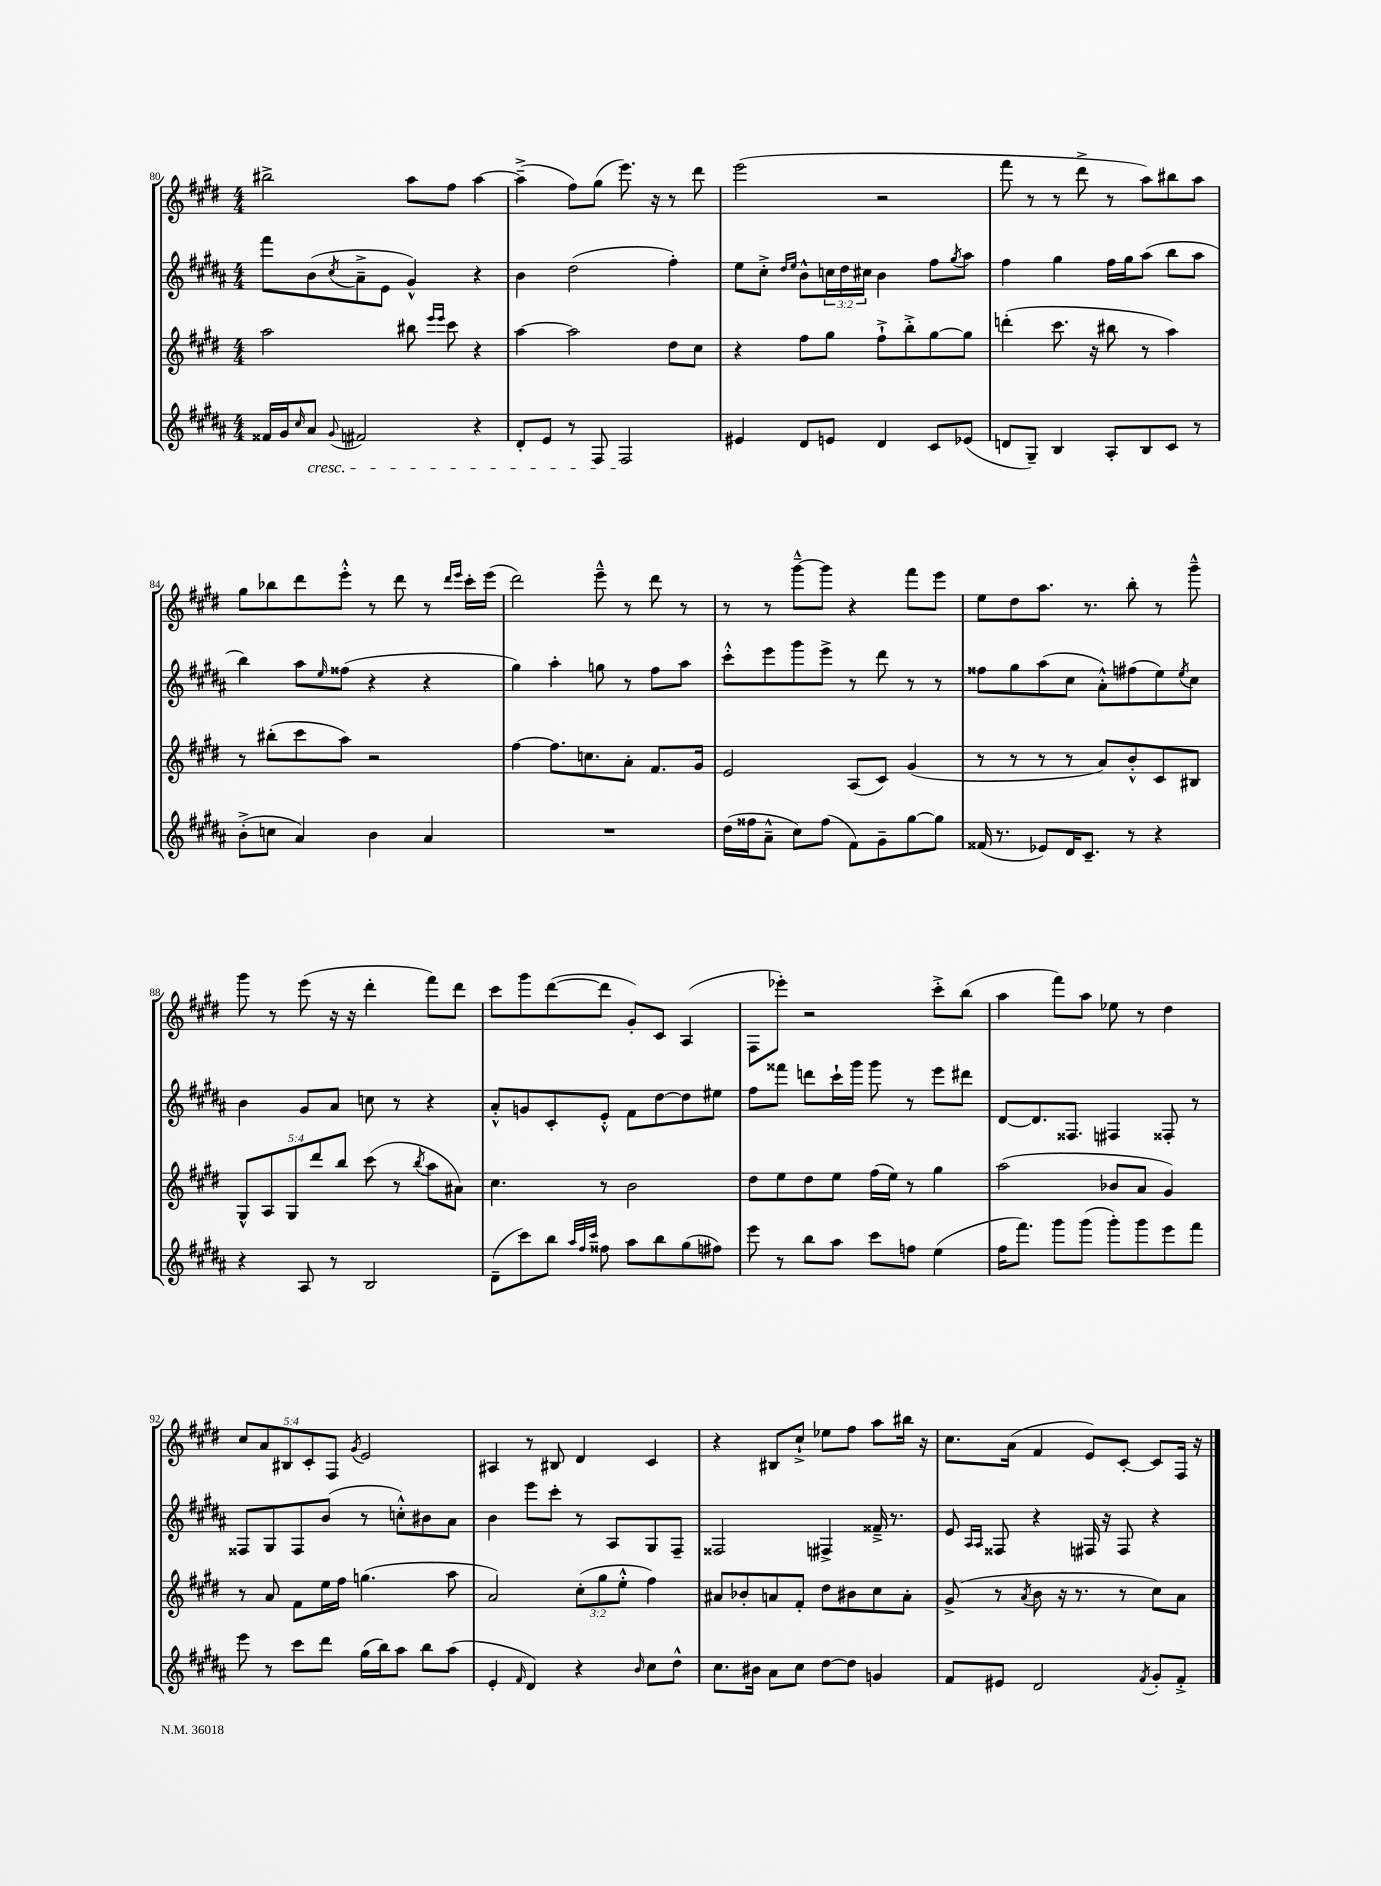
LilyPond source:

<<
\new StaffGroup <<
\new Staff = "s0" {
    \clef treble \key e \major \numericTimeSignature \time 4/4 \override Staff.TupletNumber.text = #tuplet-number::calc-fraction-text
    bis''2-> a''8 fis''8 a''4~ |
    a''4--->( fis''8) gis''8( e'''8.) r16 r8 dis'''8 |
    e'''2( r2 |
    fis'''8 r8 r8 dis'''8-> r8 a''8) bis''8 a''8 |
    gis''8 bes''8 dis'''8 e'''8-.-^ r8 dis'''8 r8 \grace { dis'''16 e'''16 } cis'''16-. e'''16( |
    dis'''2) e'''8---^ r8 dis'''8 r8 |
    r8 r8 gis'''8~---^ gis'''8 r4 fis'''8 e'''8 |
    e''8 dis''8 a''8. r8. b''8-. r8 gis'''8---^ |
    gis'''8 r8 e'''8( r16 r16 dis'''4-. fis'''8) dis'''8 |
    cis'''8 gis'''8 dis'''8~( dis'''8 gis'8-.) cis'8 a4( |
    fis8 ees'''8-.) r2 cis'''8-.-> b''8( |
    a''4 fis'''8) a''8 ees''8 r8 dis''4 |
    \tuplet 5/4 { cis''8 a'8 bis8 cis'8-. fis8 } \acciaccatura { gis'8 } e'2 |
    ais4 r8 bis8 dis'4 cis'4 |
    r4 bis8 cis''8-!-> ees''8 fis''8 a''8 bis''16 r16 |
    cis''8. a'16( fis'4 e'8) cis'8~-. cis'8 fis16 r16 \bar "|." |
}
\new Staff = "s1" {
    \clef treble \key b \major \numericTimeSignature \time 4/4 \override Staff.TupletNumber.text = #tuplet-number::calc-fraction-text
    fis'''8 b'8( \acciaccatura { cis''8 } ais'8---> e'8 gis'4-^) r4 |
    b'4 dis''2( fis''4-.) |
    e''8 cis''8-.-> \grace { dis''16 e''16 } b'8-^ \tuplet 3/2 { c''16 dis''16 cis''16 } b'4 fis''8 \acciaccatura { gis''8 } ais''8 |
    fis''4 gis''4 fis''16 gis''16 ais''8( b''8 ais''8 |
    b''4) ais''8 \grace { e''16 } fisis''8( r4 r4 |
    gis''4) ais''4-. g''8 r8 fis''8 ais''8 |
    cis'''8-.-^ e'''8 gis'''8 e'''8-> r8 dis'''8 r8 r8 |
    fisis''8 gis''8 ais''8( cis''8 ais'8-.-^) fis''8( e''8) \acciaccatura { e''8 } cis''8 |
    b'4 gis'8 ais'8 c''8 r8 r4 |
    ais'8-.-^ g'8 cis'8-. e'8-.-^ fis'8 dis''8~ dis''8 eis''8 |
    fis''8 fisis'''8 d'''8 cis'''16-! gis'''16 gis'''8 r8 e'''8 dis'''8 |
    dis'8~ dis'8. fisis8. fis4 fisis8-. r8 |
    fisis8 gis8 fisis8 b'8( r8 c''8-.-^) bis'8 ais'8 |
    b'4 e'''8 cis'''8-. r8 ais8 gis8 fis8-- |
    fisis2 fis4-> fisis'16---> r8. |
    e'8 \grace { ais16 ais16 } fisis8 r4 fis16 r16 fis8 r4 \bar "|." |
}
\new Staff = "s2" {
    \clef treble \key e \major \numericTimeSignature \time 4/4 \override Staff.TupletNumber.text = #tuplet-number::calc-fraction-text
    a''2 bis''8 \grace { e'''16 e'''16 } cis'''8 r4 |
    a''4~ a''2 dis''8 cis''8 |
    r4 fis''8 gis''8 fis''8-!-> b''8-.-> gis''8~ gis''8 |
    d'''4-.( cis'''8. r16 bis''8 r8 a''4) |
    r8 bis''8-.( cis'''8 a''8) r2 |
    fis''4~ fis''8. c''8. a'8-. fis'8. gis'16 |
    e'2 a8( cis'8) gis'4( |
    r8 r8 r8 r8 a'8) b'8-.-^ cis'8 bis8 |
    \tuplet 5/4 { gis8-^ a8 gis8 dis'''8 b''8 } cis'''8( r8 \acciaccatura { b''8 } a''8 ais'8) |
    cis''4. r8 b'2 |
    dis''8 e''8 dis''8 e''8 fis''16( e''16) r8 gis''4 |
    a''2( bes'8 a'8 gis'4) |
    r8 a'8 fis'8 e''16 fis''16 g''4.( a''8 |
    a'2) \tuplet 3/2 { cis''8-.( gis''8 e''8-.-^ } fis''4) |
    ais'8 bes'8-. a'8 fis'8-. dis''8 bis'8 cis''8 a'8-. |
    gis'8->( r8 \acciaccatura { a'8 } b'8 r16 r8. r8 cis''8) a'8 \bar "|." |
}
\new Staff = "s3" {
    \clef treble \key b \major \numericTimeSignature \time 4/4
    fisis'16 gis'16 \grace { cis''16 } ais'8\cresc \appoggiatura { gis'8 } fis'2 r4 |
    dis'8-. e'8 r8 fis8 fis2\! |
    eis'4 dis'8 e'8 dis'4 cis'8 ees'8( |
    d'8 gis8--) b4 ais8-. b8 cis'8 r8 |
    b'8-.->( c''8 ais'4) b'4 ais'4 |
    R1 |
    dis''16( fisis''16 ais'8---^ cis''8) fisis''8( fis'8) gis'8-- gis''8~ gis''8 |
    fisis'16( r8. ees'8) dis'16 cis'8.-- r8 r4 |
    r4 ais8 r8 b2 |
    dis'8--( cis'''8) b''8 \grace { ais''32 fis''32 cis'''32 } fisis''8 ais''8 b''8 gis''8( fis''8) |
    e'''8 r8 b''8 ais''8 cis'''8 f''8 e''4( |
    fis''16 fis'''8.) gis'''8 gis'''8( gis'''8-.) gis'''8 e'''8 fis'''8 |
    e'''8 r8 cis'''8 dis'''8 gis''16( b''16) ais''8 b''8 ais''8( |
    e'4-. \grace { fis'16 } dis'4) r4 \grace { b'16 } cis''8 dis''8-^ |
    cis''8. bis'16 ais'8 cis''8 dis''8~ dis''8 g'4 |
    fis'8 eis'8 dis'2 \acciaccatura { fis'8 } gis'8-. fis'8-.-> \bar "|." |
}
>>
>>
\layout { \context { \Score currentBarNumber = #80 } }
